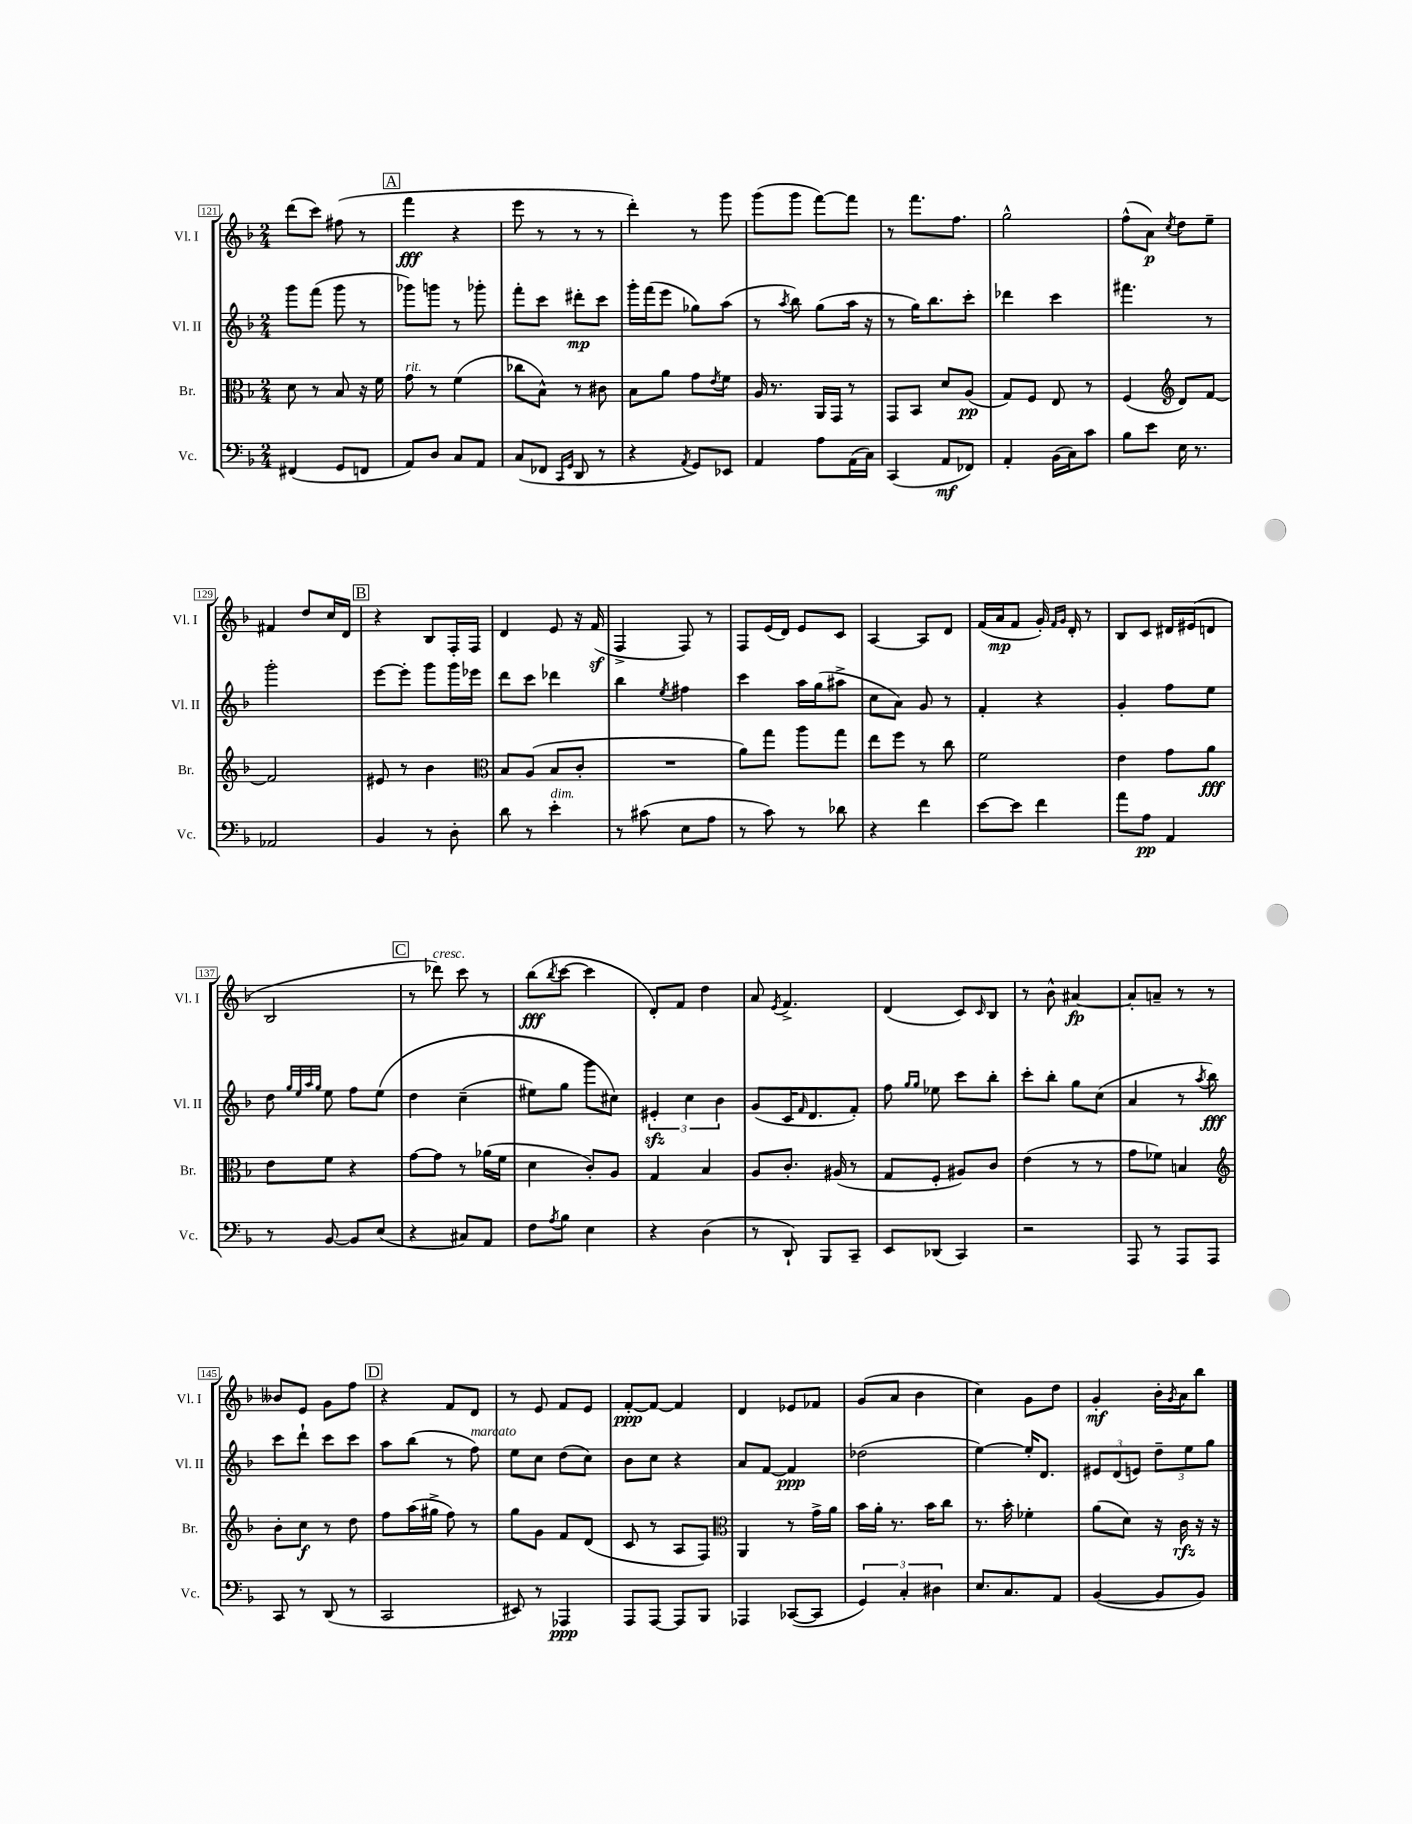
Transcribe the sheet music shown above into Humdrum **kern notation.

**kern	**dynam	**kern	**dynam	**kern	**dynam	**kern	**dynam
*part4	*part4	*part3	*part3	*part2	*part2	*part1	*part1
*staff4	*staff4	*staff3	*staff3	*staff2	*staff2	*staff1	*staff1
*I"Vc.	*	*I"Br.	*	*I"Vl. II	*	*I"Vl. I	*
*I'Vc.	*	*I'Br.	*	*I'Vl. II	*	*I'Vl. I	*
*clefF4	*	*clefC3	*	*clefG2	*	*clefG2	*
*k[b-]	*	*k[b-]	*	*k[b-]	*	*k[b-]	*
*M2/4	*	*M2/4	*	*M2/4	*	*M2/4	*
=121	=121	=121	=121	=121	=121	=121	=121
(4FF#X/	.	8d\	.	8ggg\L	.	(8ddd\L	.
.	.	8r	.	(8fff\J	.	8ccc\J)	.
8GG/L	.	8B-/	.	8ggg\	.	(8ff#X\	.
8FFn/J	.	16r	.	8r	.	8r	.
.	.	16f\	.	.	.	.	.
!!LO:REH:place=s1:t=A
=122	=122	=122	=122	=122	=122	=122	=122
!	!	!LO:TX:a:i:t=rit.	!	!	!	!	!
8AA/L)	.	8g\	.	8ggg-X\L)	.	4fff\	fff
8D/J	.	8r	.	8gggn\J	.	.	.
8C/L	.	(4f\	.	8r	.	4r	.
8AA/J	.	.	.	8ggg-X'\	.	.	.
=123	=123	=123	=123	=123	=123	=123	=123
(8C/L	.	8cc-X\L	.	8fff'\L	.	8eee\	.
8FF-X/J	.	8B-^^\J)	.	8ccc\J	.	8r	.
16qqCC/LL	.	.	.	.	.	.	.
16qqGG/JJ	.	.	.	.	.	.	.
8DD/	.	8r	.	8ddd#X'\L	mp	8r	.
8r	.	8c#X\	.	8ccc\J	.	8r	.
=124	=124	=124	=124	=124	=124	=124	=124
4r	.	8B-\L	.	16ggg'\LL	.	4ddd'\)	.
.	.	.	.	(16fff\J	.	.	.
.	.	8a\J	.	8eee\J	.	.	.
8qAA/	.	.	.	.	.	.	.
8GG/L)	.	8g\L	.	8gg-X\L)	.	8r	.
.	.	8qe/	.	.	.	.	.
8EE-X/J	.	8f\J	.	(8aa\J	.	8ggg\	.
=125	=125	=125	=125	=125	=125	=125	=125
4AA/	.	16A/	.	8r	.	(8ggg\L	.
.	.	8.r	.	.	.	.	.
.	.	.	.	8qaa/	.	.	.
.	.	.	.	8bb-\)	.	8ggg\J	.
8A\L	.	16AA/LL	.	(8gg\L	.	[8fff\L)	.
.	.	16GG/JJ	.	.	.	.	.
(16AA\L	.	8r	.	16aa\Jk	.	8fff\J]	.
16C\JJ)	.	.	.	16r	.	.	.
=126	=126	=126	=126	=126	=126	=126	=126
(4CC/	.	8GG/L	.	8r	.	8r	.
.	.	8BB-/J	.	16gg\KL)	.	8.fff\L	.
.	.	.	.	8.bb-\	.	.	.
8AA/L	mf	8d/L	.	.	.	.	.
.	.	.	.	.	.	8.ff\J	.
8FF-X/J)	.	(8A/J	pp	8ccc'\J	.	.	.
=127	=127	=127	=127	=127	=127	=127	=127
4AA'/	.	8G/L)	.	4ddd-X\	.	2gg^^\	.
.	.	8F/J	.	.	.	.	.
(16BB-\LL	.	8E/	.	4ccc\	.	.	.
16C\J)	.	.	.	.	.	.	.
8c\J	.	8r	.	.	.	.	.
=128	=128	=128	=128	=128	=128	=128	=128
8B-\L	.	(4F/	.	4.fff#X\	.	(8ff^^\L	.
8e\J	.	.	.	.	.	8a\J)	p
*	*	*clefG2	*	*	*	*	*
.	.	.	.	.	.	8qcc/	.
16E\	.	8d/L)	.	.	.	8dd\L	.
8.r	.	.	.	.	.	.	.
.	.	[8f/J	.	8r	.	8ee~\J	.
!!LO:LB:g=z
=129	=129	=129	=129	=129	=129	=129	=129
2AA-X/	.	2f/]	.	2ggg'\	.	4f#X/	.
.	.	.	.	.	.	8dd/L	.
.	.	.	.	.	.	16cc/L	.
.	.	.	.	.	.	16d/JJ	.
!!LO:REH:place=s1:t=B
=130	=130	=130	=130	=130	=130	=130	=130
4BB-/	.	8e#X/	.	[8eee\L	.	4r	.
.	.	8r	.	8eee'\J]	.	.	.
8r	.	4b-\	.	8ggg\L	.	8B-/L	.
8D'\	.	.	.	16ggg\L	.	16F'/L	.
.	.	.	.	16eee-X\JJ	.	16F/JJ	.
=131	=131	=131	=131	=131	=131	=131	=131
*	*	*clefC3	*	*	*	*	*
8d\	.	8B-/L	.	8ddd\L	.	4d/	.
8r	.	(8A/J	.	8ccc\J	.	.	.
!LO:TX:a:i:t=dim.	!	!	!	!	!	!	!
4e'\	.	8B-/L	.	4ddd-X\	.	8e/	.
.	.	8c'/J	.	.	.	16r	.
.	.	.	.	.	.	(16fz/	.
=132	=132	=132	=132	=132	=132	=132	=132
8r	.	2r	.	4bb-\	.	4F^/	.
(8c#X\	.	.	.	.	.	.	.
.	.	.	.	8qee/	.	.	.
8E\L	.	.	.	4ff#X\	.	8F/)	.
8A\J	.	.	.	.	.	8r	.
=133	=133	=133	=133	=133	=133	=133	=133
8r	.	8a\L)	.	4ccc\	.	8F/L	.
8c\)	.	8gg\J	.	.	.	(16e/L	.
.	.	.	.	.	.	16d/JJ)	.
8r	.	8aa\L	.	16aa\LL	.	8e/L	.
.	.	.	.	(16gg\J	.	.	.
8d-X\	.	8gg\J	.	8aa#X^\J	.	8c/J	.
=134	=134	=134	=134	=134	=134	=134	=134
4r	.	8ee\L	.	8cc\L	.	[4A/	.
.	.	8ff\J	.	8a\J)	.	.	.
4f\	.	8r	.	8g/	.	8A/L]	.
.	.	8cc\	.	8r	.	8d/J	.
=135	=135	=135	=135	=135	=135	=135	=135
[8e\L	.	2f\	.	4f'/	.	(16f/LL	.
.	.	.	.	.	.	16a/J	mp
8e\J]	.	.	.	.	.	8f/J	.
4f\	.	.	.	4r	.	16g'/)	.
.	.	.	.	.	.	16qqf/LL	.
.	.	.	.	.	.	16qqg/JJ	.
.	.	.	.	.	.	16d'/	.
.	.	.	.	.	.	8r	.
=136	=136	=136	=136	=136	=136	=136	=136
8a\L	.	4e\	.	4g'/	.	8B-/L	.
8A\J	pp	.	.	.	.	8c/J	.
4AA/	.	8g\L	.	8ff\L	.	16d#X/LL	.
.	.	.	.	.	.	(16e#X/J	.
.	.	8a\J	fff	8ee\J	.	8dn/J	.
!!LO:LB:g=z
=137	=137	=137	=137	=137	=137	=137	=137
8r	.	8e\L	.	8dd\	.	2B-/	.
.	.	.	.	32qqgg/LLL	.	.	.
.	.	.	.	32qqee/	.	.	.
.	.	.	.	32qqaa/	.	.	.
.	.	.	.	32qqgg/JJJ	.	.	.
[8BB-/	.	8f\J	.	8ee\	.	.	.
8BB-/L]	.	4r	.	8ff\L	.	.	.
(8E/J	.	.	.	(8ee\J	.	.	.
!!LO:REH:place=s1:t=C
=138	=138	=138	=138	=138	=138	=138	=138
4r	.	[8g\L	.	4dd\	.	8r	.
!	!	!	!	!	!	!LO:TX:a:i:t=cresc.	!
.	.	8g\J]	.	.	.	8ddd-X\)	.
8C#X/L)	.	8r	.	(4cc~\	.	8ccc\	.
8AA/J	.	(16a-X\LL	.	.	.	8r	.
.	.	16f\JJ	.	.	.	.	.
=139	=139	=139	=139	=139	=139	=139	=139
8F\L	.	4d\	.	8ee#X\L)	.	(8bb-\L	fff
8qA/	.	.	.	.	.	8qbb-/	.
8B-\J	.	.	.	8gg\J	.	[8ccc\J	.
4E\	.	8c'/L)	.	8ggg\L	.	4ccc\]	.
.	.	8A/J	.	8cc#X\J)	.	.	.
=140	=140	=140	=140	=140	=140	=140	=140
4r	.	4G/	.	6e#Xzz'/	.	8d'/L)	.
.	.	.	.	.	.	8f/J	.
.	.	.	.	6cc\	.	.	.
(4D\	.	4B-/	.	.	.	4dd\	.
.	.	.	.	6b-\	.	.	.
=141	=141	=141	=141	=141	=141	=141	=141
8r	.	8A/L	.	(8g/L	.	8a/	.
.	.	.	.	.	.	8qe/	.
8DD`/)	.	8.c'/J	.	16c/K	.	4.f^/	.
.	.	.	.	16qqf/	.	.	.
.	.	.	.	8.d/	.	.	.
8BBB-/L	.	.	.	.	.	.	.
.	.	(16A#X/	.	.	.	.	.
8CC~/J	.	8r	.	8f'/J)	.	.	.
=142	=142	=142	=142	=142	=142	=142	=142
8EE/L	.	8G/L	.	8ff\	.	(4d/	.
.	.	.	.	16qqgg/LL	.	.	.
.	.	.	.	16qqgg/JJ	.	.	.
(8DD-X/J	.	8F'/J	.	8ee-X\	.	.	.
4CC/)	.	8A#X/L)	.	8ccc\L	.	8c/L)	.
.	.	.	.	.	.	16qqc/	.
.	.	8c/J	.	8bb-'\J	.	8B-/J	.
=143	=143	=143	=143	=143	=143	=143	=143
2r	.	(4e\	.	8ccc'\L	.	8r	.
.	.	.	.	8bb-'\J	.	8b-^^\	.
.	.	8r	.	8gg\L	.	[4a#X/	fp
.	.	8r	.	(8cc\J	.	.	.
=144	=144	=144	=144	=144	=144	=144	=144
8AAA/	.	8g\L	.	4a/	.	8a#'/L]	.
8r	.	8f-X\J)	.	.	.	8an~/J	.
8AAA/L	.	4Bn/	.	8r	.	8r	.
.	.	.	.	8qaa/	.	.	.
8AAA/J	.	.	.	8bb-\)	fff	8r	.
!!LO:LB:g=z
=145	=145	=145	=145	=145	=145	=145	=145
*	*	*clefG2	*	*	*	*	*
8CC/	.	8b-'\L	.	8ccc\L	.	8b--X/L	.
8r	.	8cc\J	f	8ddd`\J	.	8e/J	.
(8DD/	.	8r	.	8ccc\L	.	8g\L	.
8r	.	8dd\	.	8ccc\J	.	8ff\J	.
!!LO:REH:place=s1:t=D
=146	=146	=146	=146	=146	=146	=146	=146
2CC/	.	8ff\L	.	8aa\L	.	4r	.
.	.	(16aa\L	.	(8bb-\J	.	.	.
.	.	16gg#X^\JJ	.	.	.	.	.
.	.	8ff\)	.	8r	.	8f/L	.
!	!	!	!	!LO:TX:a:i:t=marcato	!	!	!
.	.	8r	.	8ff\)	.	8d/J	.
=147	=147	=147	=147	=147	=147	=147	=147
8EE#X/)	.	8gg\L	.	8ee\L	.	8r	.
8r	.	8g\J	.	8cc\J	.	8e/	.
4AAA-X/	ppp	8f/L	.	(8dd\L	.	8f/L	.
.	.	(8d/J	.	8cc\J)	.	8e/J	.
=148	=148	=148	=148	=148	=148	=148	=148
8AAA/L	.	8c/	.	8b-\L	.	[8f'/L	ppp
[8AAA/J	.	8r	.	8cc\J	.	8f/J_	.
8AAA/L]	.	8A/L	.	4r	.	4f/]	.
8BBB-/J	.	8F/J)	.	.	.	.	.
=149	=149	=149	=149	=149	=149	=149	=149
*	*	*clefC3	*	*	*	*	*
4AAA-X/	.	4AA/	.	8a/L	.	4d/	.
.	.	.	.	[8f/J	.	.	.
([8CC-X/L	.	8r	.	4f/]	ppp	8e-X/L	.
8CC-/J]	.	16g^\LL	.	.	.	8f-X/J	.
.	.	16a\JJ	.	.	.	.	.
=150	=150	=150	=150	=150	=150	=150	=150
6GG/)	.	16b-\LL	.	(2dd-X\	.	(8g/L	.
.	.	16a'\JJ	.	.	.	.	.
.	.	8.r	.	.	.	8a/J	.
6C'/	.	.	.	.	.	.	.
.	.	.	.	.	.	4b-\	.
.	.	16b-\KL	.	.	.	.	.
6D#X\	.	.	.	.	.	.	.
.	.	8cc\J	.	.	.	.	.
=151	=151	=151	=151	=151	=151	=151	=151
8.E/L	.	8.r	.	[4ee\)	.	4cc\)	.
8.C/	.	16b-'\	.	.	.	.	.
.	.	4f-X'\	.	16ee'/KL]	.	8g\L	.
.	.	.	.	8.d/J	.	.	.
8AA/J	.	.	.	.	.	8dd\J	.
=152	=152	=152	=152	=152	=152	=152	=152
([4BB-/	.	(8a\L	.	12e#X/L	.	4g'/	mf
.	.	.	.	(12d/	.	.	.
.	.	8d\J)	.	.	.	.	.
.	.	.	.	12en/J)	.	.	.
8BB-/L]	.	16r	.	12dd~\L	.	16b-'\LL	.
.	.	.	.	.	.	8qg/	.
.	.	16c\	rfz	.	.	16a\J	.
.	.	.	.	12ee\	.	.	.
8BB-/J)	.	16r	.	.	.	8bb-\J	.
.	.	.	.	12gg\J	.	.	.
.	.	16r	.	.	.	.	.
==	==	==	==	==	==	==	==
*-	*-	*-	*-	*-	*-	*-	*-
